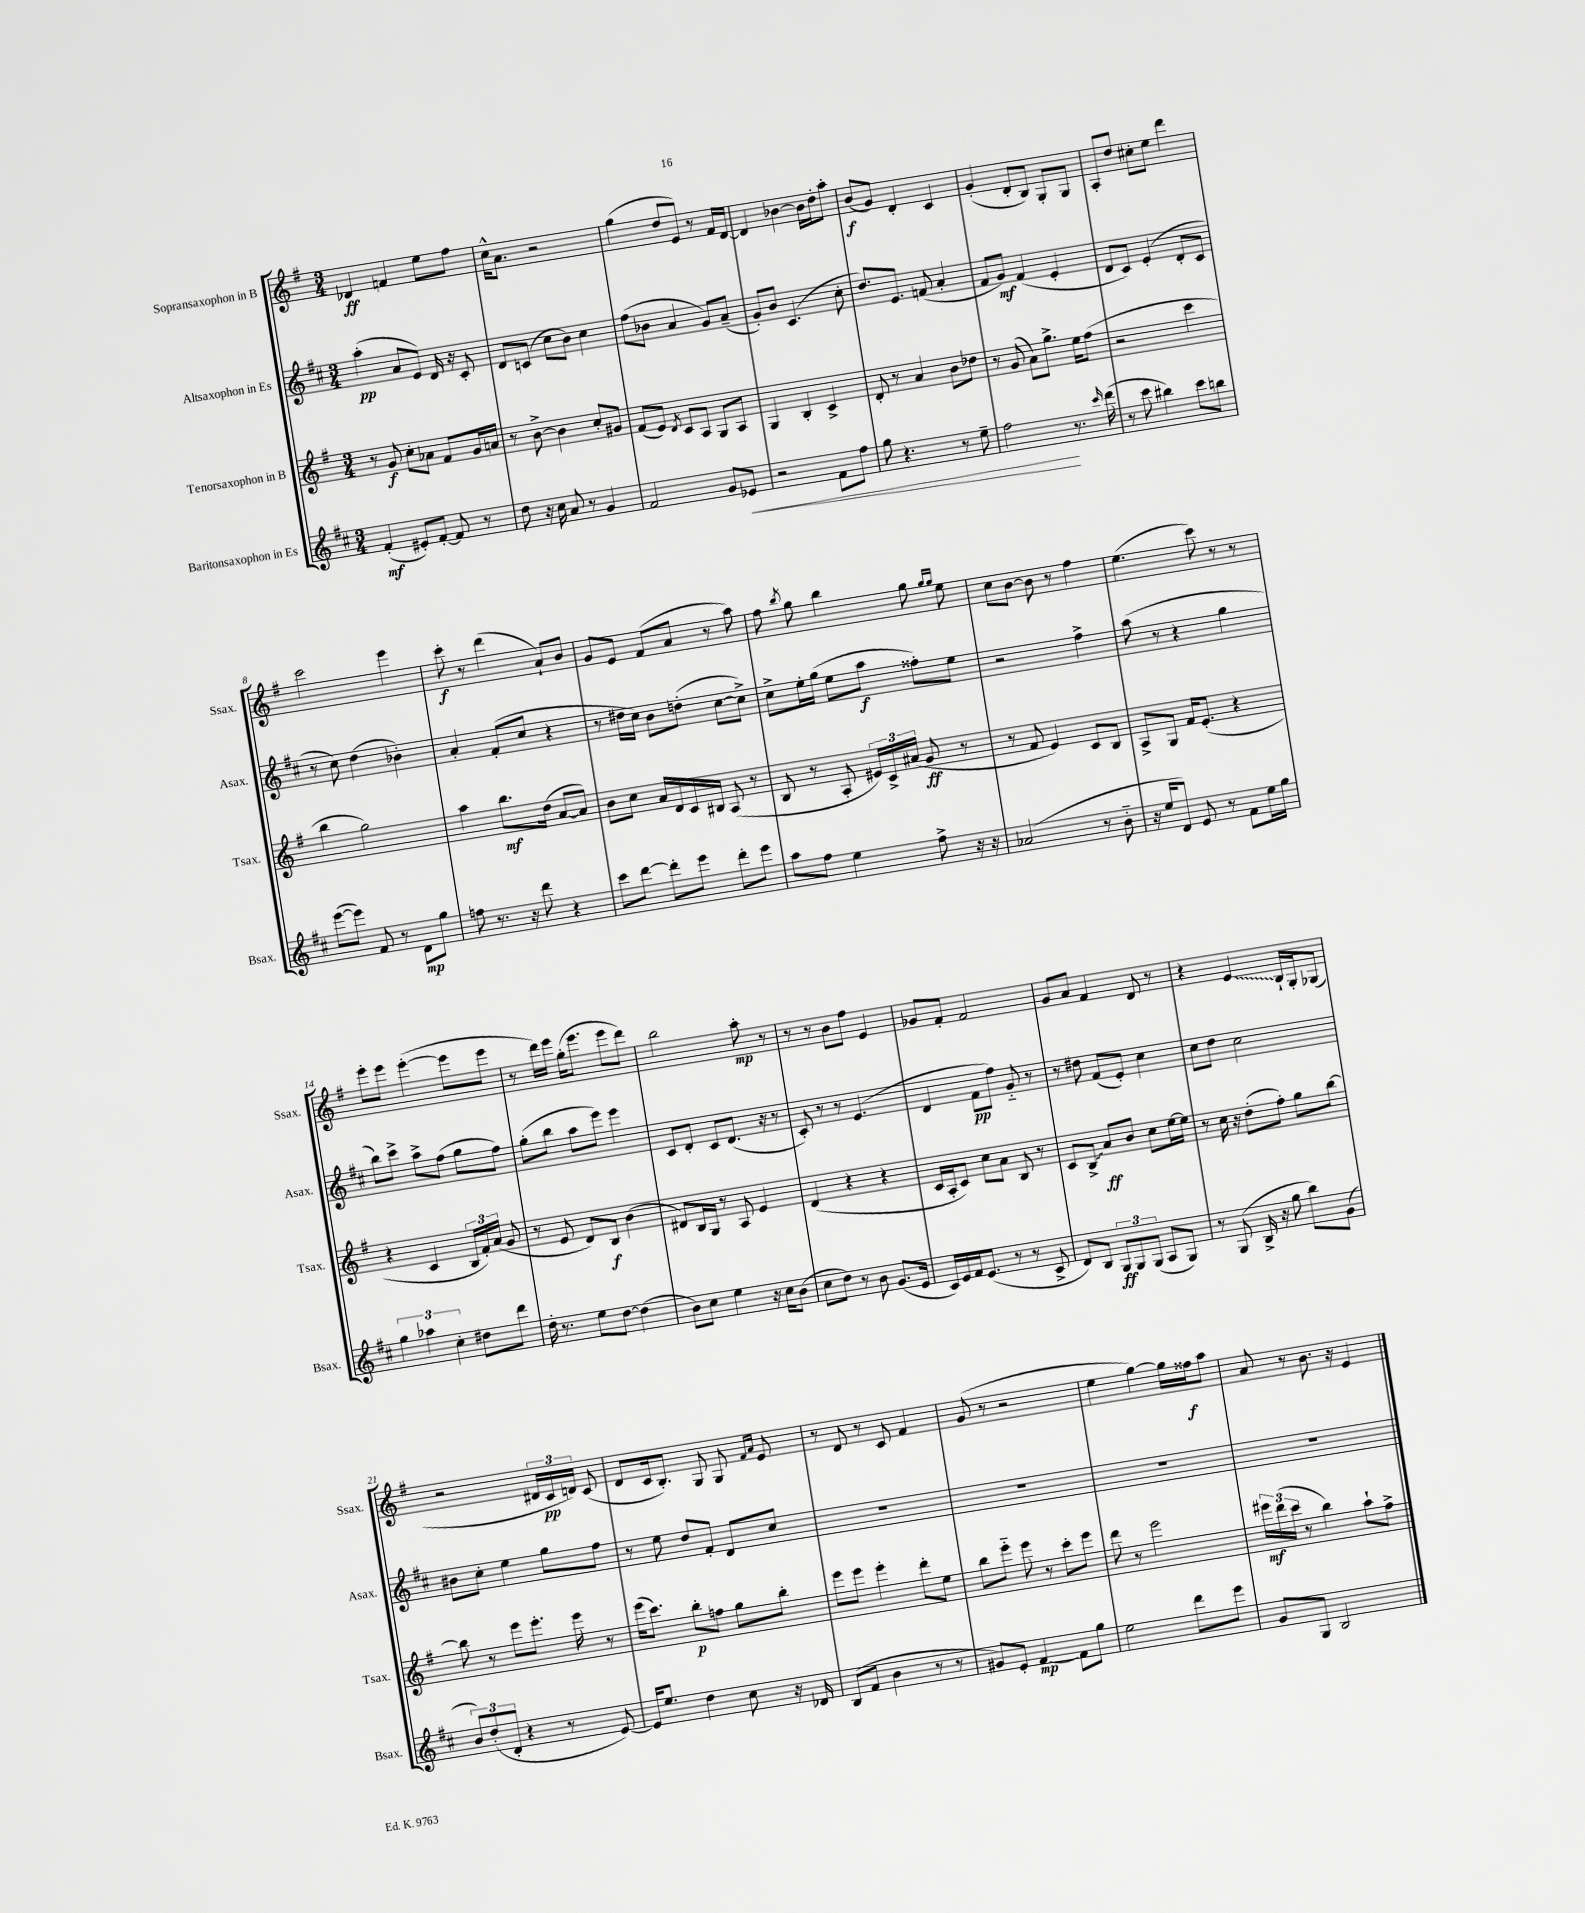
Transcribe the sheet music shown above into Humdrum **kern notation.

**kern	**kern	**kern	**kern
*staff4	*staff3	*staff2	*staff1
*clefG2	*clefG2	*clefG2	*clefG2
*k[f#c#]	*k[f#]	*k[f#c#]	*k[f#]
*M3/4	*M3/4	*M3/4	*M3/4
(4f#'	8r	(4aa'	4d-
.	8g	.	.
8e#')	8cc'	8a	4f
[8f#'	8a-	8e)	.
8f#]	8f#	16d	8ee
.	.	16r	.
8r	16g	8c#'	8ff#
.	16a	.	.
=	=	=	=
8dd	8r	8d	16cc^^
.	.	.	8.a
16r	[8b^	(8c	.
16cc#	.	.	.
8a	4b]	8cc#	2r
8r	.	8b)	.
4g	8cc'	4cc#	.
.	8g#	.	.
=	=	=	=
2f#	(8f#	(8ff#	(4gg
.	8e)	8b-	.
.	8qd	.	.
.	8c	4a	8dd
.	8A	.	8e)
8g	8G	8g)	8r
8e-	8A	(8a~	16f#
.	.	.	[16d
=	=	=	=
2r	4G	8g')	4d]
.	.	8b	.
.	4B'	(4.c#	[4b-
8f#	4c^	.	16b-]
.	.	.	16dd'
8ff#	.	8cc#'	8aa'
=	=	=	=
8gg	8d'	8.dd)	(8b
4.r	8r	.	8g)
.	.	8.e	.
.	4a	.	4d'
.	.	(8f	.
8r	8b	4a'	4c
8ee~	8dd-	.	.
=	=	=	=
2ff#	8r	8f#	(4g'
.	(8g	8g)	.
.	8a)	(4f#	8d'
.	8.gg^	.	8B)
8.r	.	4e'	8G'
.	16ee	.	.
.	(8ff#	.	8G
16qqccc#	.	.	.
(16ddd	.	.	.
=	=	=	=
8r	2r	8d	8A'
8ccc#	.	8c#)	8dd
4bb#)	.	(4e'	8cc#'
.	.	.	8ee
8ccc#	4ccc	8d'	4ddd
8bb	.	8c#	.
=	=	=	=
([8eee	4bb	8r	2ccc
8eee])	.	8cc#)	.
8f#	2gg)	(4dd	.
8r	.	.	.
8d	.	4b-')	4eee
8gg	.	.	.
=	=	=	=
8ff	4aa	4a'	8ccc'
8.r	.	.	8r
.	8.bb	(8f#'	(4ddd
16r	.	.	.
8ddd	.	8cc#	.
.	(16dd	.	.
4r	[8a	4r	8a`)
.	8a])	.	8b
=	=	=	=
8ccc#	8b	8r	8g
[8ddd	8cc	16dd#	8e
.	.	16cc#)	.
8ddd']	16a	8b	(8f#
.	16d	.	.
8eee	16c	(8dd'	8a
.	16B#	.	.
8ddd'	(8A	[8cc#	8r
8eee	8r	8cc#^])	8aa)
=	=	=	=
8aa	8B	8cc#^	8ff#
.	.	.	8qbb
8ff#	8r	16ee'	8gg
.	.	(16gg	.
4ee	8A'	8ee	4bb
.	24e#)	8aa	.
.	24c^	.	.
.	(24a#	.	.
8ff#^	8g	8ff##')	8gg
.	.	.	16qqgg
.	.	.	16qqgg
16r	8r	8ee	8ee
16r	.	.	.
=	=	=	=
(2a-	8r	2r	8cc
.	8f#	.	[8b
.	4e)	.	8b]
.	.	.	8r
8r	8c	4ff#^	4ff#
8b'~	8B	.	.
=	=	=	=
16r	8A^	(8aa	(4.ee
16ee	.	.	.
8d)	8G	8r	.
8e	16f#	4r	.
.	(8.e'	.	.
8r	.	.	8ccc)
8f#	4r	4gg	8r
16ee	.	.	8r
16gg	.	.	.
=	=	=	=
6gg	4r	8bb)	8eee'
.	.	8ccc#^	8eee
6aa-	.	.	.
.	4c	8aa^	([4eee'
6cc#'	.	.	.
.	.	(8ff#	.
8dd#	24B	8gg	8eee]
.	24f#')	.	.
.	(24a	.	.
8ddd	8g	8ff#)	8eee
=	=	=	=
16dd'	8r	(8gg'	8r
8.r	.	.	.
.	8e	8bb	16ddd)
.	.	.	16eee
8ee	8d)	8aa	(16gg'
.	.	.	8.eee
[8dd	8B	8eee)	.
(4dd]	(4b	4eee	8eee
.	.	.	8ddd)
=	=	=	=
8b)	8d#)	8c#	2bb
8cc#	16B	8d'	.
.	16G	.	.
4ee	8r	8c#	.
.	8A	(8.d	.
16r	4e	.	8aa'
16cc#	.	16r	.
(8b	.	8r	8r
=	=	=	=
8cc#	(4d	8c#')	8r
8dd)	.	8r	8r
8r	4r	8r	8b
8b	.	(4.e	8ff#
(8.g	4r	.	4e
16e	.	.	.
=	=	=	=
16c#)	16c	4d	8g-
16e	16A'	.	.
16f#	8c)	.	8f#'
(8.e	.	.	.
.	8cc	8f#	2f#
8r	8a	8ff#)	.
8r	8B	8g'~	.
8c#^	8r	8r	.
=	=	=	=
8d)	8c	8r	8g
8B	8B^	8dd#	8a
12G	8a	(8f#	4f#
12G	.	.	.
.	8b	8e')	.
(12G	.	.	.
8A	8cc	4cc#	8d
8G)	[16ee	.	8r
.	16ee]	.	.
=	=	=	=
8r	8r	8cc#	4r
(8G	16cc	8dd	.
.	16r	.	.
16B^	(8dd'	2cc#	4e
16r	.	.	.
8gg	8ff#')	.	.
8bb)	8gg	.	16B`
.	.	.	16G'
(8g	[8bb	.	(8G-
=	=	=	=
12b)	8bb]	8b#	2r
(12dd'	.	.	.
.	8r	8cc#'	.
12d'	.	.	.
4r	8eee	4ee	.
.	8.eee'	.	.
8r	.	8gg	24d#
.	.	.	24c
.	16eee	.	.
.	.	.	24d)
[8e)	8r	8ff#	(8c
=	=	=	=
16e]	(16eee	8r	8d
8.ee	8.ccc)	.	.
.	.	8ee	16c
.	.	.	8.B')
4dd	8bb'	8dd	.
.	8ff	8f#'	8G
8cc#	8gg	8d	8G
.	.	.	16qqf#
.	.	.	16qqa
16r	8bb'	8cc#	8e
16d-	.	.	.
=	=	=	=
(8B	8eee	2.r	8r
8f#	8eee	.	8d
4b	4eee'	.	8r
.	.	.	8c
8r	8ddd'	.	4f#
8r	8ee	.	.
=	=	=	=
8g#)	8bb	2.r	(8g
8e'	8eee'~	.	8r
[4f#	8eee	.	2r
.	8r	.	.
8f#]	8ccc'	.	.
8gg	8eee	.	.
=	=	=	=
2ee	8ddd	2.r	4ee
.	8r	.	.
.	2eee	.	[4gg)
8ddd	.	.	16gg]
.	.	.	16ff##
8eee	.	.	8aa
=	=	=	=
8g	24eee#	2.r	8a
.	(24ddd	.	.
.	24ccc	.	.
8G	8r	.	8r
2B	4bb)	.	8.b
.	.	.	16r
.	8aa`	.	4e
.	8ff#^	.	.
==	==	==	==
*-	*-	*-	*-
